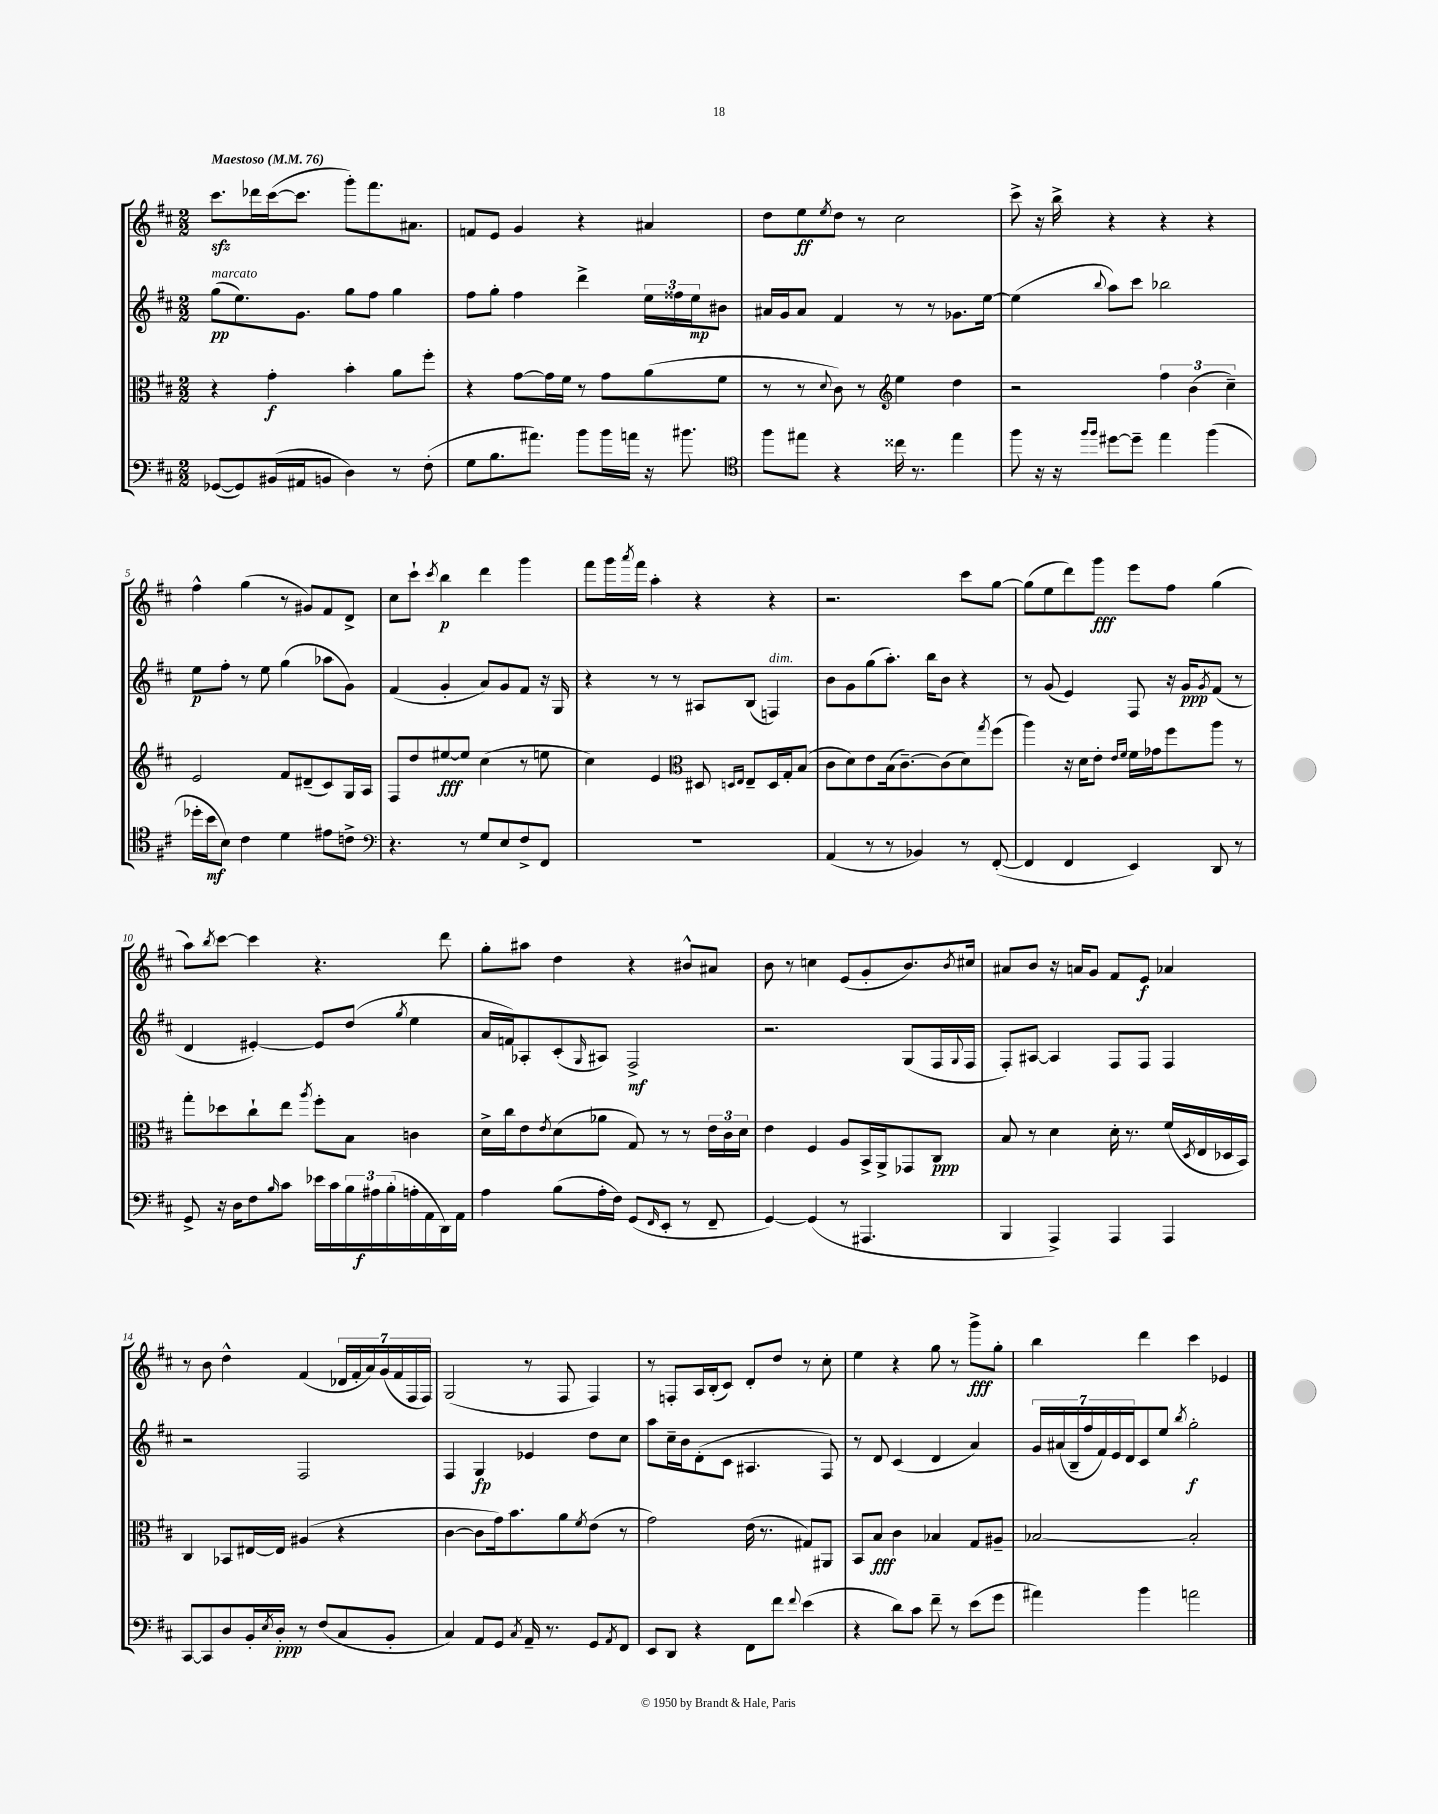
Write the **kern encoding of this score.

**kern	**kern	**kern	**kern
*staff4	*staff3	*staff2	*staff1
*clefF4	*clefC3	*clefG2	*clefG2
*k[f#c#]	*k[f#c#]	*k[f#c#]	*k[f#c#]
*M2/2	*M2/2	*M2/2	*M2/2
*MM76	*MM76	*MM76	*MM76
([8GG-/L	4r	(8gg\L	8.ccc#\L
8GG-/])	.	8.ee\)	.
.	.	.	16ddd-\L
(16BB#/L	4g'\	.	([16ccc#\J
16AA#/J	.	8.g\J	8.ccc#\]J
8BB/J	.	.	.
4D\)	4b'\	8gg\L	8ggg'\L)
.	.	8ff#\J	8.fff#\
8r	8a\L	4gg\	.
.	.	.	8.a#\J
(8F#'\	8ff#'\J	.	.
=	=	=	=
8G\L	4r	8ff#\L	8f/L
8.B\	.	8gg'\J	8e/J
.	[8g\L	4ff#\	4g/
8.a#\J)	.	.	.
.	16g\]L	.	.
.	16f#\JJ	.	.
8b\L	8r	4ddd^\	4r
16b\L	8g\L	.	.
16a\JJ	.	.	.
16r	(8a\	24ee\LL	4a#/
.	.	24ff##\	.
8.b#\	.	.	.
.	.	24ee\J	.
.	8f#\J	8b#\J	.
=	=	=	=
*clefC4	*	*	*
8ff#\L	8r	16a#/LL	8dd\L
.	.	16g/J	.
8ee#\J	8r	8a#/J	8ee\
.	8qqd/	.	8qee/
4r	8c#\)	4f#/	8dd\J
.	8r	.	8r
*	*clefG2	*	*
16cc##\	4ee\	8r	2cc#\
8.r	.	.	.
.	.	8r	.
4ee#\	4dd\	8.g-\L	.
.	.	[16ee\Jk	.
=	=	=	=
8ff#\	2r	(4ee\]	8ccc#^\
16r	.	.	16r
16r	.	.	16bb^\
16qqff#/LL	.	.	.
16qqff#/JJ	.	8qqbb/	.
[8dd#\L	.	8aa\L)	4r
8dd#~\]J	.	8ccc#\J	.
4ee\	6ff#\	2bb-\	4r
.	(6b\	.	.
(4ff#\	.	.	4r
.	6cc#~\)	.	.
=	=	=	=
16dd-'\LL	2e/	8ee\L	4ff#^^\
16b\J	.	.	.
8B\J)	.	8ff#'\J	.
4c#\	.	8r	(4gg\
.	.	8ee\	.
4d\	8f#/L	(4gg\	8r
.	(8d#~/	.	8g#/L)
8e#\L	8c#/)	8aa-\L	8f#/
8c^\J	16G/L	8g\J)	8d^/J
.	16A/JJ	.	.
=	=	=	=
*clefF4	*	*	*
4.r	8F#/L	(4f#/	8cc#\L
.	8dd/	.	8ccc#`\J
.	.	.	8qccc#/
.	[8ee#/	4g'/	4bb\
8r	8ee#/]J	.	.
8G/L	(4cc#\	8a/L)	4ddd\
8E/	.	8g/	.
8F#^/	8r	8f#/J	4ggg\
8FF#/J	8ee\	16r	.
.	.	16G/	.
=	=	=	=
1r	4cc#\)	4r	8fff#\L
.	.	.	16ggg\L
.	.	.	8qaaa/
.	.	.	16fff#\JJ
.	4e/	8r	4aa'\
.	.	8r	.
*	*clefC3	*	*
.	8D#/	8A#/L	4r
.	16qqD/LL	.	.
.	16qqE/JJ	.	.
.	8E~/L	(8B/J	.
.	16D/L	4F/)	4r
.	16G'/J	.	.
.	(8B/J	.	.
=	=	=	=
(4AA/	8c#\L	8b\L	2.r
.	8d\)	8g\	.
8r	8e\	(8gg\	.
8r	(16B\k	8.aa'\J)	.
.	[8.c#~\)	.	.
4BB-/)	.	.	.
.	.	16bb\LK	.
.	(8c#\]	8b\J	.
8r	8d\)	4r	8ccc#\L
.	8qgg/	.	.
([8FF#'/	(8ff#\J	.	[8gg\J
=	=	=	=
4FF#/]	4aa\)	8r	(8gg\]L
.	.	(8g/	8ee\
4FF#/	16r	4e/)	8ddd\)
.	16d\LK	.	.
.	8e'\J	.	8ggg\J
.	16qqe/LL	.	.
.	16qqf#/JJ	.	.
4EE/)	16f#\LL	8F#/	8eee\L
.	16g-\J	.	.
.	8ff#\	16r	8ff#\J
.	.	16g/LK	.
.	.	8qg/	.
8DD/	8aa\J	(8f#/J	(4gg\
8r	8r	8r	.
=	=	=	=
8GG^/	8gg'\L	4d/	8aa\L)
.	.	.	8qbb/
16r	8dd-\	.	[8ccc#\J
16D\LK	.	.	.
8F#\	8cc#`\	[4e#'/)	4ccc#\]
16qqB/	.	.	.
8c#\J	8ee\J	.	.
.	8qaa/	.	.
16e-\LL	8ff#'\L	8e#/]L	4.r
16c#\	.	.	.
24B\	8B\J	(8dd/J	.
24A#\	.	.	.
(24B'\	.	.	.
.	.	8qgg/	.
16A'\	4c\	4ee\	.
16AA\	.	.	.
16DD\)	.	.	8ddd\
16AA\JJ	.	.	.
=	=	=	=
4A\	16d^\LL	16a/LL	8gg'\L
.	16cc#\J	16f/J)	.
.	8e\	8A-'/	8aa#\J
.	8qe/	.	.
(8B\L	(8d\	(8c#'/	4dd\
.	.	16qqG/	.
16A'\L	8a-\J	8A#/J)	.
16F#\JJ)	.	.	.
(8GG/L	8G/)	2F#^/	4r
16qqFF#/	.	.	.
8EE'/J	8r	.	.
8r	8r	.	8b#^^/L
8FF#~/	24e\LL	.	8a#/J
.	24c#\	.	.
.	24d\JJ	.	.
=	=	=	=
[4GG/)	4e\	2.r	8b\
.	.	.	8r
(4GG/]	4F#/	.	4cc\
8r	8A/L	.	(8e/L
4.AAA#/	16BB^/L	.	8g'/
.	16AA^/J	.	.
.	8GG-/	(8G/L	8.b/)
.	8C#/J	16F#/L	.
.	.	8qqG/	8qb/
.	.	16F#/JJ	16cc#/Jk
=	=	=	=
4BBB/	8B/	8F#'/L)	8a#/L
.	8r	[8A#/J	8b/J
4AAA^/)	4d\	4A#/]	16r
.	.	.	16a/LK
.	.	.	8g/J
4AAA/	16d'\	8F#/L	8f#/L
.	8.r	.	.
.	.	8F#/J	8e/J
4AAA/	(16f#/LL	4F#/	4a-/
.	8qD/	.	.
.	16E/	.	.
.	16D-/	.	.
.	16BB/JJ)	.	.
=	=	=	=
[8CC#/L	4C#/	2r	8r
8CC#/]	.	.	8b\
8D/	8BB-/L	.	4dd^^\
16BB'/L	[16E#/L	.	.
8qE/	.	.	.
16D'/JJ	16E#/]JJ	.	.
8r	(4A#/	2F#/	(4f#/
(8F#/L	.	.	.
8C#/	4r	.	28d-/LL
.	.	.	28f#'/
.	.	.	28a/)
.	.	.	(28g/
8BB'/J	.	.	.
.	.	.	28f#/
.	.	.	28F#/
.	.	.	28F#/JJ)
=	=	=	=
4C#/)	[4c#\	4F#/	(2G/
8AA/L	8c#\]L	4G/	.
8GG/J	16g\k)	.	.
.	8.b\	.	.
8qC#/	.	.	.
16AA~/	.	4e-/	8r
8.r	.	.	.
.	8a\	.	8F#/
.	8qf#/	.	.
8GG/L	(8e\J	8dd\L	4F#/)
8qAA/	.	.	.
8FF#/J	8r	8cc#\J	.
=	=	=	=
8EE/L	2g\)	8aa\L	8r
8DD/J	.	16cc#~\L	8F'/L
.	.	16b\J	.
4r	.	(8d'\	16A/L
.	.	.	(16B'/J
.	.	8c#\J	8c#/J)
8FF#\L	(16e\	4.A#/	8d'/L
.	8.r	.	.
8f#\J	.	.	8dd/J
8qqf#/	.	.	.
(4e\	8G#/L)	.	8r
.	8AA#/J	8F#/)	8cc#'\
=	=	=	=
4r	8BB/L	8r	4ee\
.	8B/J	8d/	.
8d\L)	4c#\	(4c#/	4r
8c#\J	.	.	.
8f#~\	4B-/	4d/	8gg\
8r	.	.	8r
(8e\L	8G/L	4a/)	8ggg^\L
8g\J	8A#~/J	.	8gg'\J
=	=	=	=
4a#\)	[2B-/	28g/LL	4bb\
.	.	(28a#/	.
.	.	28B~/	.
.	.	28ff#/	.
.	.	28f#/)	.
.	.	28e/	.
.	.	28d/J	.
4b\	.	8c#/	4ddd\
.	.	8ee/J	.
.	.	8qbb/	.
2a\	2B-'/]	2gg'\	4ccc#\
.	.	.	4e-/
==	==	==	==
*-	*-	*-	*-
